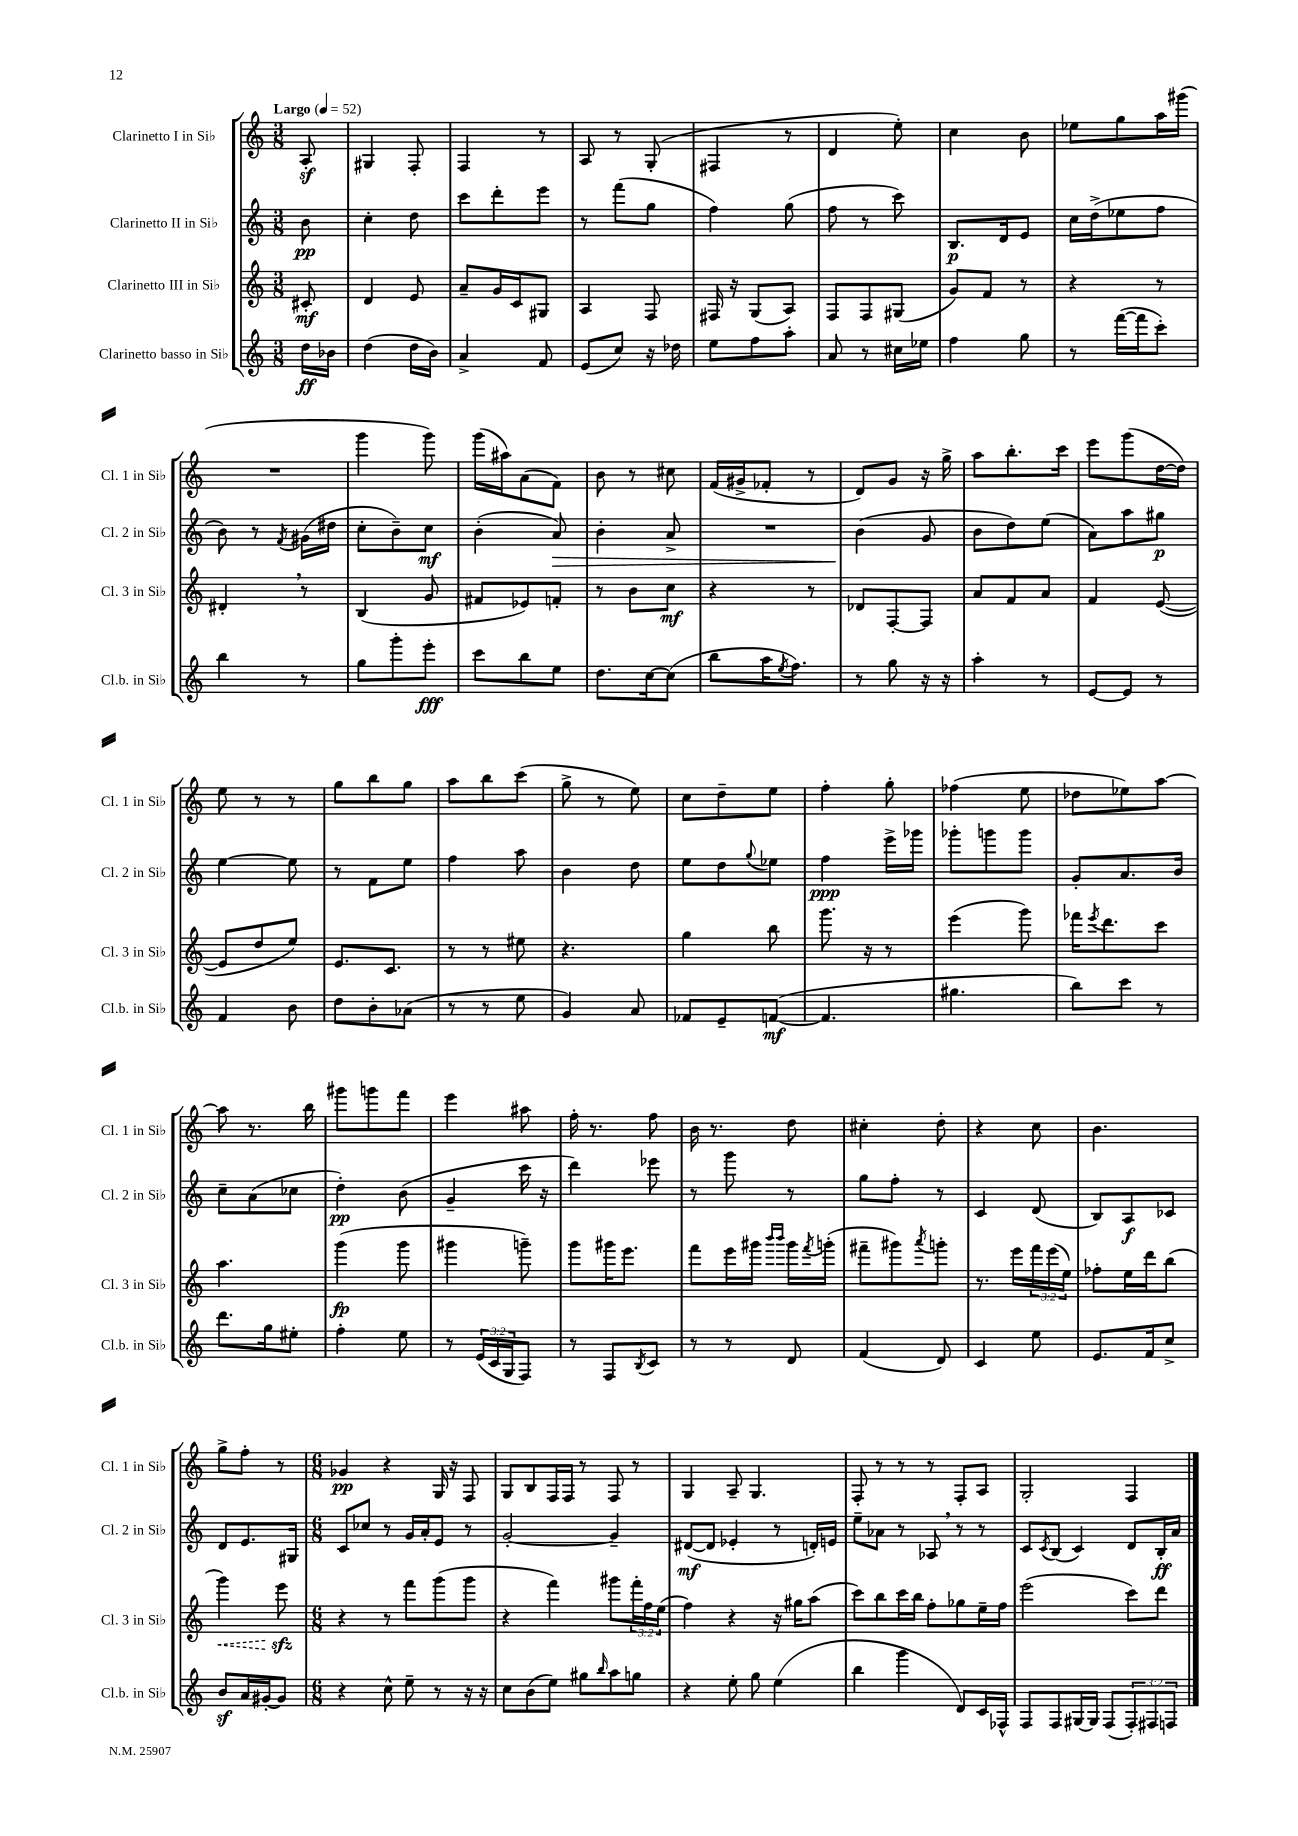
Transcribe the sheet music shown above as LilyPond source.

<<
\new StaffGroup <<
\new Staff = "s0" \with { instrumentName = "Clarinetto I in Sib" shortInstrumentName = "Cl. 1 in Sib" } {
    \clef treble \key c \major \numericTimeSignature \time 3/8 \partial 8 \tempo "Largo" 4 = 52
    a8-.\sf |
    gis4 f8-. |
    f4 r8 |
    a8 r8 g8-.( |
    fis4 r8 |
    d'4 e''8-.) |
    c''4 b'8 |
    ees''8 g''8 a''16 gis'''16( |
    R4. |
    g'''4 g'''8) |
    g'''16( ais''16) a'8( f'8) |
    b'8 r8 cis''8 |
    f'16( gis'16-> fes'8-. r8 |
    d'8) g'8 r16 g''16-> |
    a''8 b''8.-. c'''16 |
    e'''8 g'''8( d''16~ d''16) |
    e''8 r8 r8 |
    g''8 b''8 g''8 |
    a''8 b''8 c'''8( |
    g''8-> r8 e''8) |
    c''8 d''8-- e''8 |
    f''4-. g''8-. |
    fes''4( e''8 |
    des''8 ees''8) a''8~ |
    a''8 r8. b''16 |
    gis'''8 g'''8 f'''8 |
    e'''4 ais''8 |
    f''16-. r8. f''8 |
    b'16 r8. d''8 |
    cis''4-. d''8-. |
    r4 c''8 |
    b'4. |
    g''8-> f''8-. r8 |
    \numericTimeSignature \time 6/8 ges'4\pp r4 g16 r16 f8 |
    g8 b8 f16 f16 r8 f8 r8 |
    g4 a8-- g4. |
    f8-. r8 r8 r8 f8-. a8 |
    g2-. f4 \bar "|." |
}
\new Staff = "s1" \with { instrumentName = "Clarinetto II in Sib" shortInstrumentName = "Cl. 2 in Sib" } {
    \clef treble \key c \major \numericTimeSignature \time 3/8 \partial 8
    b'8\pp |
    c''4-. d''8 |
    c'''8 d'''8-. e'''8 |
    r8 f'''8( g''8 |
    f''4) g''8( |
    f''8 r8 c'''8) |
    b8.\p d'16 e'8 |
    c''16 d''16->( ees''8 f''8 |
    b'8) r8 \acciaccatura { f'8 } gis'16( dis''16 |
    c''8-. b'8--) c''8\mf |
    b'4-.( a'8\>) |
    b'4-. a'8-> |
    R4. |
    b'4\!( g'8 |
    b'8 d''8) e''8( |
    a'8) a''8 gis''8\p |
    e''4~ e''8 |
    r8 f'8 e''8 |
    f''4 a''8 |
    b'4 d''8 |
    e''8 d''8 \appoggiatura { g''8 } ees''8 |
    f''4\ppp e'''16-> ges'''16 |
    ges'''8-. g'''8 g'''8 |
    g'8-. a'8. b'16 |
    c''8-- a'8( ces''8 |
    d''4-.\pp) b'8( |
    g'4-- c'''16 r16 |
    d'''4) ees'''8 |
    r8 g'''8 r8 |
    g''8 f''8-. r8 |
    c'4 d'8( |
    b8) a8\f ces'8 |
    d'8 e'8. gis16 |
    \numericTimeSignature \time 6/8 c'8 ces''8 r8 g'16 a'16-. e'8 r8 |
    g'2~-. g'4-- |
    dis'8~\mf( dis'8 ees'4-. r8 d'16-.) e'16 |
    e''8-- aes'8 r8 aes8 \breathe r8 r8 |
    c'8 \acciaccatura { c'8 } b8( c'4) d'8 b16-.\ff a'16 \bar "|." |
}
\new Staff = "s2" \with { instrumentName = "Clarinetto III in Sib" shortInstrumentName = "Cl. 3 in Sib" } {
    \clef treble \key c \major \numericTimeSignature \time 3/8 \override Staff.TupletNumber.text = #tuplet-number::calc-fraction-text \partial 8
    cis'8-.\mf |
    d'4 e'8 |
    a'8-- g'16 c'16 gis8 |
    a4 f8 |
    fis16 r16 g8( a8) |
    f8 f8 gis8( |
    g'8) f'8 r8 |
    r4 r8 |
    dis'4-. \breathe r8 |
    b4( g'8 |
    fis'8 ees'8) f'8-. |
    r8 b'8 c''8\mf |
    r4 r8 |
    des'8 f8~-. f8 |
    a'8 f'8 a'8 |
    f'4 e'8~( |
    e'8 d''8 e''8) |
    e'8. c'8. |
    r8 r8 eis''8 |
    r4. |
    g''4 b''8 |
    g'''8. r16 r8 |
    e'''4( g'''8) |
    fes'''16 \acciaccatura { e'''8 } d'''8. c'''8 |
    a''4. |
    g'''4\fp( g'''8 |
    gis'''4 g'''8--) |
    g'''8 gis'''16 e'''8. |
    f'''8 e'''16 gis'''16 \grace { b'''16 b'''16 } gis'''16 \acciaccatura { f'''8 } g'''16-.( |
    fis'''8-- gis'''8) \acciaccatura { a'''8 } g'''8-. |
    r8. e'''16 \tuplet 3/2 { f'''16 e'''16( e''16) } |
    fes''8-. e''16 d'''16 b''8( |
    \once \override Hairpin.style = #'dashed-line g'''4\<) e'''8\sfz\! |
    \numericTimeSignature \time 6/8 r4 r8 f'''8 g'''8( g'''8 |
    r4 f'''4) gis'''8 \tuplet 3/2 { f'''16-. f''16 e''16( } |
    f''4) r4 r16 gis''16 a''8( |
    c'''8) b''8 c'''16 b''16 f''8-. ges''8 e''16-- f''16 |
    e'''2( c'''8) d'''8 \bar "|." |
}
\new Staff = "s3" \with { instrumentName = "Clarinetto basso in Sib" shortInstrumentName = "Cl.b. in Sib" } {
    \clef treble \key c \major \numericTimeSignature \time 3/8 \override Staff.TupletNumber.text = #tuplet-number::calc-fraction-text \partial 8
    d''16\ff bes'16 |
    d''4( d''16 b'16) |
    a'4-> f'8 |
    e'8( c''8) r16 des''16 |
    e''8 f''8 a''8-. |
    a'8 r8 cis''16 ees''16 |
    f''4 g''8 |
    r8 f'''16~( f'''16 c'''8-.) |
    b''4 r8 |
    g''8 g'''8-. e'''8-.\fff |
    c'''8 b''8 e''8 |
    d''8. c''16~ c''8( |
    b''8 a''16 \acciaccatura { e''8 } f''8.) |
    r8 g''8 r16 r16 |
    a''4-. r8 |
    e'8~ e'8 r8 |
    f'4 b'8 |
    d''8 b'8-. aes'8( |
    r8 r8 e''8 |
    g'4) a'8 |
    fes'8 e'8-- f'8~\mf( |
    f'4. |
    gis''4. |
    b''8) c'''8 r8 |
    d'''8. g''16 eis''8-. |
    f''4-. e''8 |
    r8 \tuplet 3/2 { e'16( c'16 g16 } f8) |
    r8 f8 \acciaccatura { b8 } c'8 |
    r8 r8 d'8 |
    f'4( d'8) |
    c'4 e''8 |
    e'8. f'16 c''8-> |
    b'8\sf a'16 gis'16~-. gis'8 |
    \numericTimeSignature \time 6/8 r4 c''8-^ e''8-- r8 r16 r16 |
    c''8 b'8( e''8) gis''8 \grace { b''16 } a''8 g''8 |
    r4 e''8-. g''8 e''4( |
    b''4 g'''4 d'8) c'16 fes16-^ |
    f8 f8 gis16~ gis16 f8( \tuplet 3/2 { f8-.) fis8 f8 } \bar "|." |
}
>>
>>
\layout { \context { \Score \remove "Bar_number_engraver" } }
